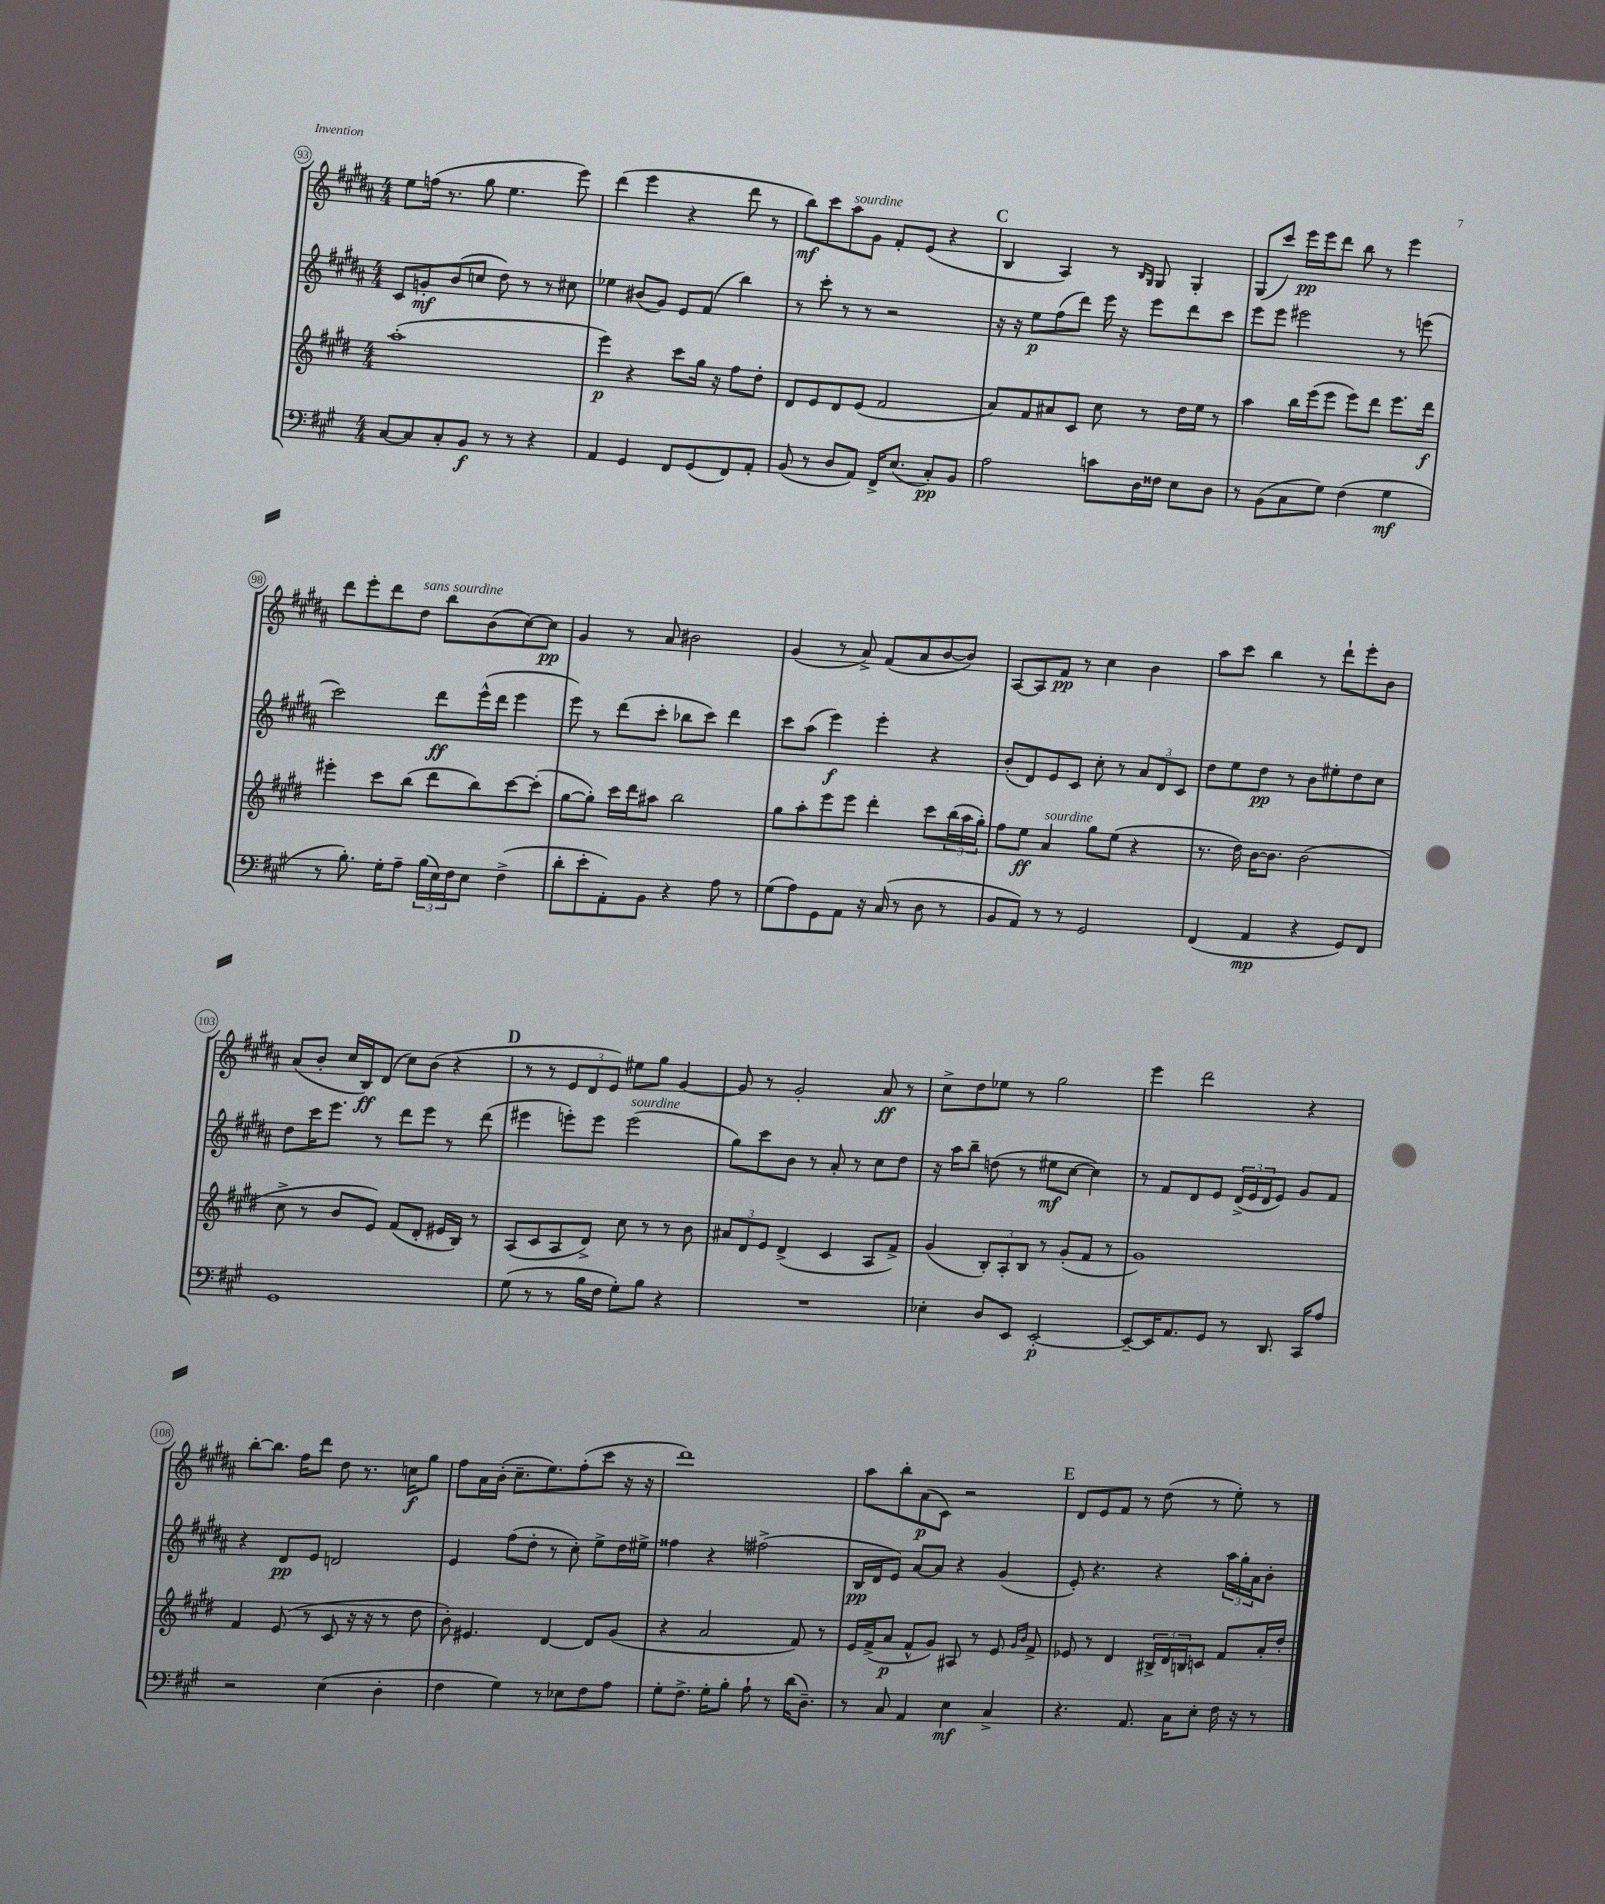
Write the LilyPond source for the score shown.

<<
\new StaffGroup <<
\new Staff = "s0" {
    \clef treble \key b \major \numericTimeSignature \time 4/4
    e''8 f''16( r8. gis''8 e''4. e'''8) |
    dis'''4( e'''4 r4 dis'''8 r8 |
    b''8\mf) cis'''8 ais''8^\markup { \italic "sourdine" } gis'8 fis'8-. e'8( r4 |
    \mark \markup { \bold "C" } b4 ais4) r8 \grace { b16 gis16 } gis8 gis4-. |
    gis8( cis'''8) e'''16\pp e'''16 dis'''8 b''8 r8 e'''4 |
    dis'''8 e'''8-. dis'''8 dis''8^\markup { \italic "sans sourdine" } b''8 b'8( cis''8~) cis''8\pp |
    gis'4 r8 ais'8 bis'2 |
    gis'4( r8 ais'8->) fis'8( ais'8 b'8~ b'8) |
    ais8~ ais8 fis'8\pp r8 cis''4 b'4 |
    ais''8 cis'''8 b''4 r8 dis'''8-! e'''8-. b'8 |
    ais'8( b'8-. cis''16 b16\ff) dis'8( cis''8) b'8( r4 |
    \mark \markup { \bold "D" } r8 r8 \tuplet 3/2 { e'8 dis'8 e'8) } eis''8 gis''8 gis'4~ |
    gis'8 r8 gis'2-. ais'8\ff r8 |
    cis''8-> dis''8 ees''8 r8 gis''2 |
    e'''4 dis'''2 r4 |
    b''8~-. b''8. fis''16 dis'''8 dis''8 r8. c''16\f gis''8 |
    fis''8 ais'16 b'16-.( cis''8.-- e''8.) fis''8-.( cis'''8 r16 r16 |
    dis'''1) |
    ais''8 b''8-. ais'8\p( cis'8) r2 |
    \mark \markup { \bold "E" } dis'8 e'8 fis'8 r8 dis''8( r8 e''8-.) r8 \bar "|." |
}
\new Staff = "s1" {
    \clef treble \key b \major \numericTimeSignature \time 4/4
    cis'8 g'8-.\mf b'8( c''8 dis''8) r8 r8 cis''8 |
    ees''4 bis'8( gis'8) e'8 fis'8( b''4) |
    r8 cis'''8-. r8 r8 r2 |
    \mark \markup { \bold "C" } r16 r16 e''8\p fis''8( dis'''8) e'''16 r16 e'''8 dis'''8 cis'''8 |
    e'''8 e'''8 eis'''2 r8 e'''8( |
    cis'''2) dis'''8\ff e'''16-^( dis'''16 e'''4 |
    e'''8) r8 dis'''8( cis'''8-. bes''8 cis'''8) dis'''4 |
    cis'''8 ais''8( e'''4\f) e'''4-. r4 |
    b'8-.( dis'8) e'8 cis'8 cis''8-. r8 \tuplet 3/2 { ais'8 dis'8 cis'8 } |
    dis''8 e''8 dis''8\pp r8 b'8 eis''8-. dis''8 cis''8 |
    dis''8 cis'''16 e'''8. r8 dis'''8 e'''8 r8 dis'''8( |
    \mark \markup { \bold "D" } eis'''4 e'''8-.) e'''8 e'''2^\markup { \italic "sourdine" }( |
    gis''8) cis'''8 b'8 r8 ais'8-. r8 cis''8 dis''8 |
    r16 ais''16 b''8-- d''8( r8 eis''8\mf cis''8~ cis''4) |
    r8 fis'8 dis'8 e'8 \tuplet 3/2 { dis'16->( e'16 dis'16 } e'8) gis'8 fis'8 |
    r4 dis'8\pp e'8 d'2 |
    e'4 fis''8( dis''8-. r8 cis''8-.) e''8-> dis''16 eis''16-> |
    fisis''4 r4 fis''2->( |
    b16\pp dis'16 e'8) ais'8~ ais'8 r4 gis'4( |
    \mark \markup { \bold "E" } e'8-.) r4. r4 \tuplet 3/2 { ais''16 gis''16-. ais'16 } b'8-. \bar "|." |
}
\new Staff = "s2" {
    \clef treble \key e \major \numericTimeSignature \time 4/4
    a''1-.( |
    e'''4\p) r4 cis'''8 gis''16 r16 fis''8 dis''8-. |
    dis'8 e'8 dis'8 e'8( fis'2 |
    \mark \markup { \bold "C" } a'8) fis'8 ais'8 cis'8 cis''8 r8 dis''16 e''16 r8 |
    a''4 b''16 e'''16( e'''8 e'''8) dis'''8 e'''8. dis'''16\f |
    eis'''4-. cis'''8 b''8( dis'''8 b''8) cis'''8~ cis'''8-.( |
    gis''8~ gis''8-.) cis'''16 dis'''16 ais''8 b''2 |
    gis''8 a''8-. e'''8 e'''8 dis'''4-. cis'''8 \tuplet 3/2 { b''16( a''16 gis''16-.) } |
    fis''8 e''8\ff a'4^\markup { \italic "sourdine" } gis''8 e''8( r4 |
    r8. dis''16) b'16~ b'8. b'2( |
    cis''8-> r8 b'8 e'8) fis'8( dis'8-. eis'16 b16) r8 |
    \mark \markup { \bold "D" } a8( cis'8 a8 dis'8->) cis''8 r8 r8 b'8 |
    \tuplet 3/2 { ais'8 dis'8 e'8 } dis'4->( cis'4 a8 fis'8->) |
    gis'4( \tuplet 3/2 { b8-.) a8-. b8 } r8 gis'8-.( fis'8 r8 |
    gis'1) |
    fis'4 e'8( r8 cis'8 r16 r16 r8 dis''8 |
    b'8-.) eis'4. dis'4~ dis'8 gis'8( |
    r4 a'2 fis'8) r8 |
    e'16 fis'16->( a'8\p fis'8-^ gis'8) ais8 r8 e'8 \grace { gis'16 b'16 } fis'8-> |
    \mark \markup { \bold "E" } ees'8 r8 dis'4 \tuplet 3/2 { bis16-> dis'16 b16 } c'8 fis'8 a'16-. dis''16-. \bar "|." |
}
\new Staff = "s3" {
    \clef bass \key a \major \numericTimeSignature \time 4/4
    cis8~ cis8 cis8-. b,8\f r8 r8 r4 |
    a,4 gis,4 fis,8 gis,8( fis,8) a,8-. |
    b,8( r8 d8 a,8) fis,16-> e8.( cis8-.\pp) b,8 |
    \mark \markup { \bold "C" } a2 c'8 d16 fisis16 e8 d8 |
    r8 b,8( cis8 gis8) fis4( gis4\mf |
    r8 b8.-.) gis16-. a8-- \tuplet 3/2 { b16( e16) fis16 } e8 fis4->( |
    d'8-. e'8-. a,8-.) b,8 r4 a8 r8 |
    gis8( a8) gis,8 a,8 r16 cis16( r8 d8 r8 |
    b,8 a,8) r8 r8 gis,2 |
    fis,4( a,4\mp r4 gis,8) fis,8 |
    gis,1 |
    \mark \markup { \bold "D" } gis8( r8 r8 b16 fis16 gis8-.) b8 r4 |
    R1 |
    ees4-. d8 e,8 e,2~-.\p |
    e,8~-- e,16 a,8. gis,8 r8 d,8. cis,16 a8 |
    r2 e4( d4-. |
    fis4 gis4) r8 ees8 fis8 a8 |
    gis8-. fis8.-> gis16-. b8-. a8-! r8 d'16( d8.--) |
    r8 cis8 a,4 e4\mf cis4-> |
    \mark \markup { \bold "E" } r4. a,8. cis16 e8-. fis16 r16 r8 \bar "|." |
}
>>
>>
\layout { \context { \Score currentBarNumber = #93 \override BarNumber.stencil = #(make-stencil-circler 0.1 0.3 ly:text-interface::print) } }
